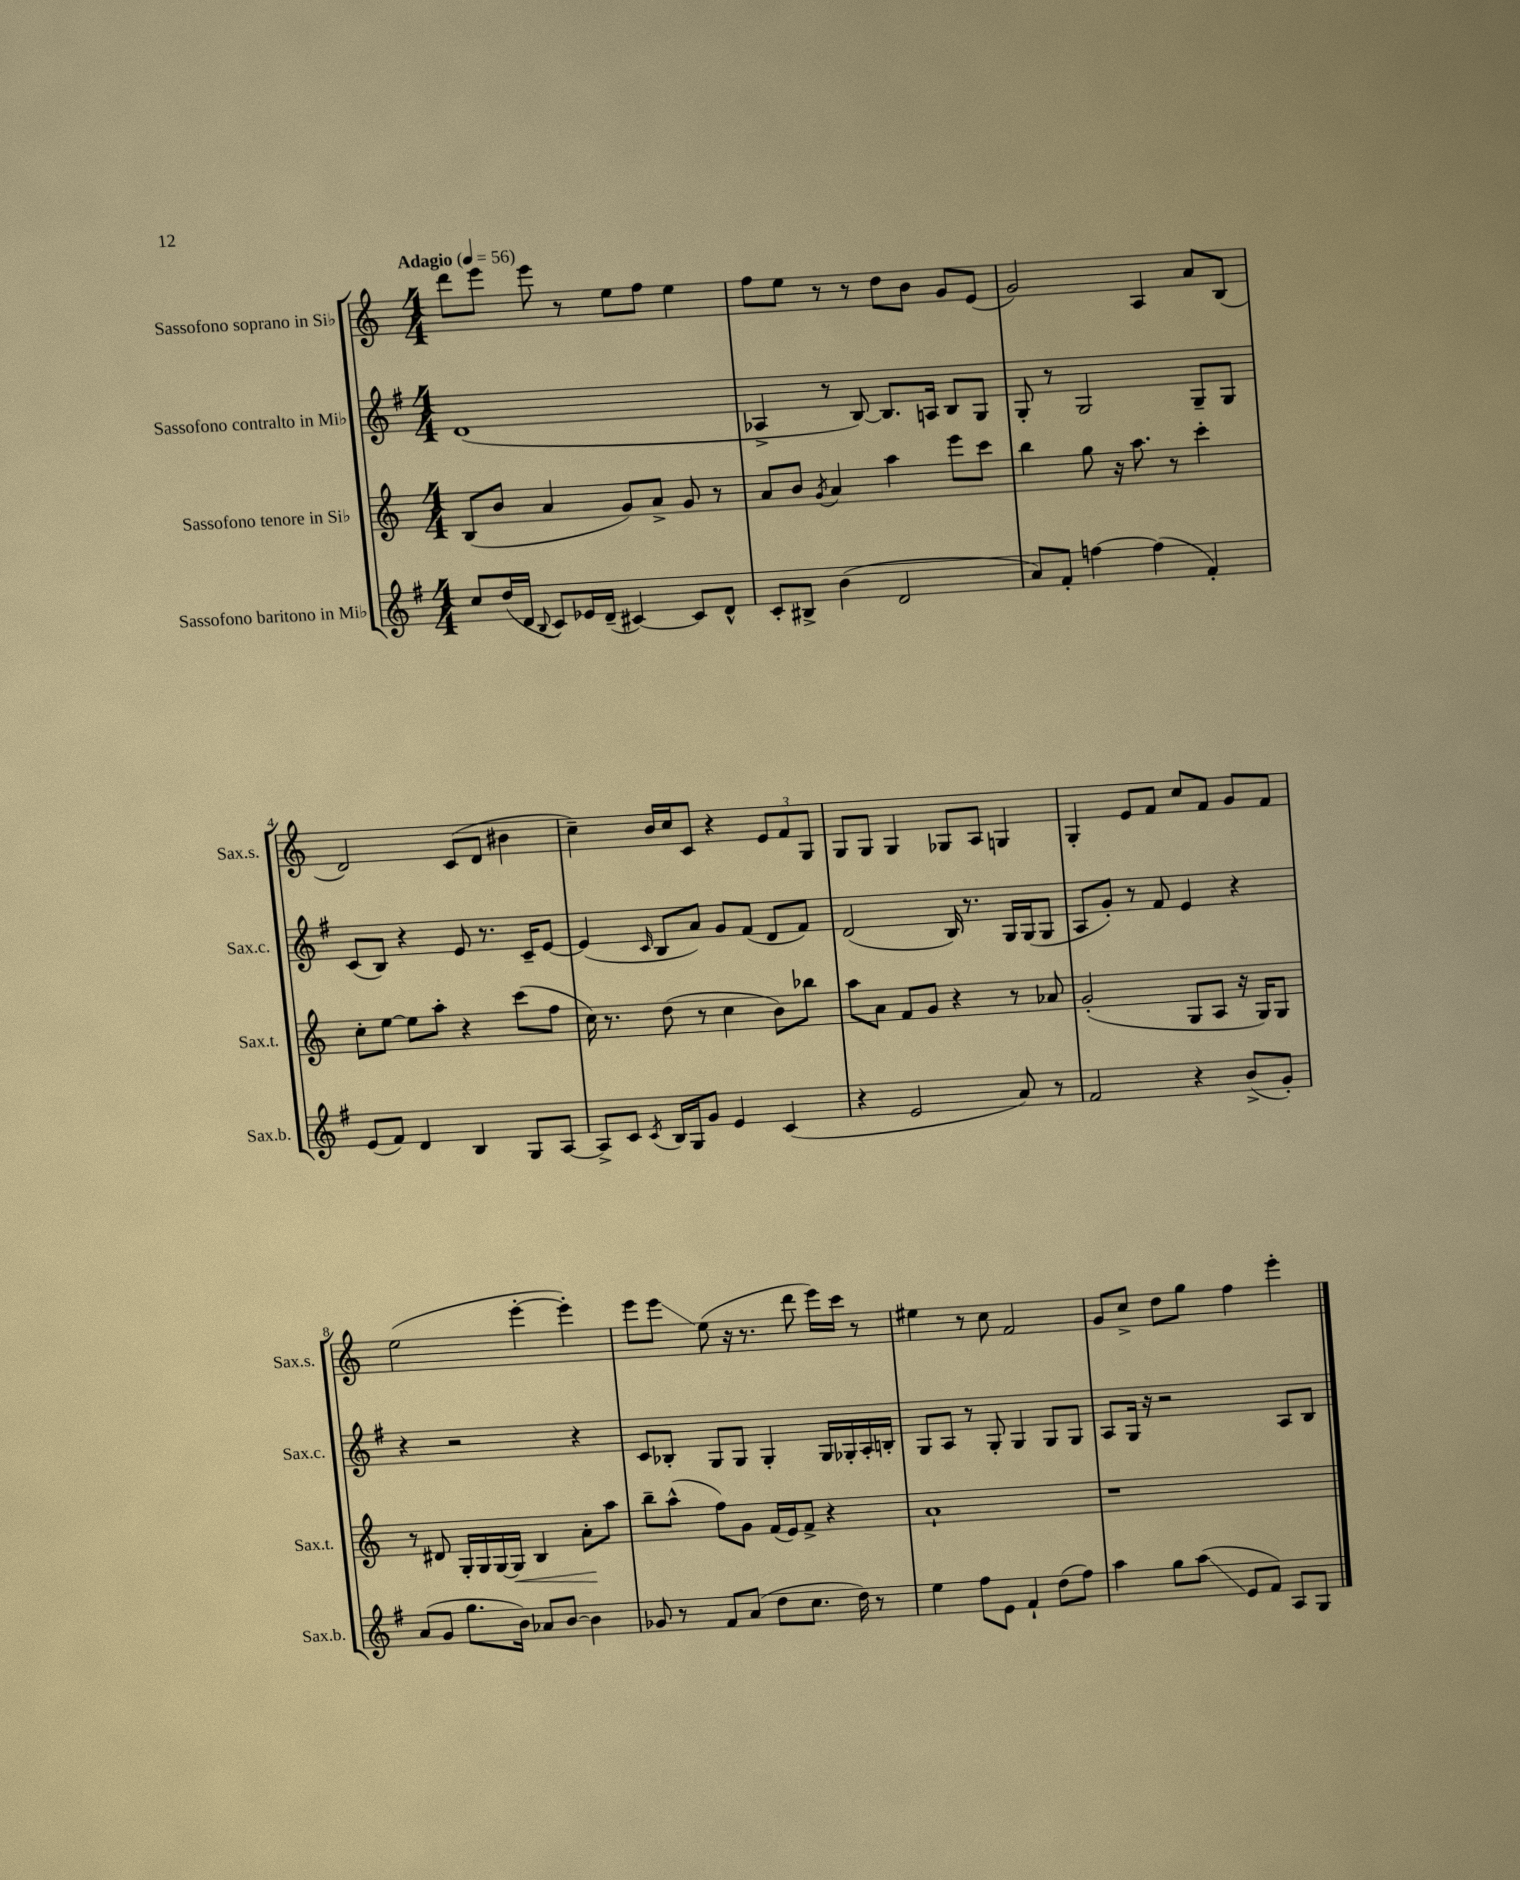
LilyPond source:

<<
\new StaffGroup <<
\new Staff = "s0" \with { instrumentName = "Sassofono soprano in Sib" shortInstrumentName = "Sax.s." } {
    \clef treble \key c \major \numericTimeSignature \time 4/4 \tempo "Adagio" 4 = 56
    \autoBeamOff d'''8[ e'''8] e'''8 r8 e''8[ f''8] e''4 |
    f''8[ e''8] r8 r8 d''8[ b'8] g'8[ e'8]( |
    g'2) a4 a'8[ b8]( |
    d'2) c'8[( d'8] bis'4 |
    c''4--) b'16[ c''16 c'8] r4 \tuplet 3/2 { e'8[ f'8 g8] } |
    g8[ g8] g4 ges8[ a8] g4 |
    g4-. e'8[ f'8] c''8[ f'8] g'8[ f'8] |
    e''2( e'''4~-. e'''4-.) |
    e'''8[ e'''8]\glissando e''8( r16 r8. d'''8 e'''16[) c'''16] r8 |
    eis''4 r8 c''8 f'2 |
    g'8[ c''8]-> d''8[ g''8] f''4 e'''4-. \bar "|." |
}
\new Staff = "s1" \with { instrumentName = "Sassofono contralto in Mib" shortInstrumentName = "Sax.c." } {
    \clef treble \key g \major \numericTimeSignature \time 4/4
    \autoBeamOff d'1( |
    aes4-> r8 b8~) b8.[ a16] b8[ g8] |
    g8-. r8 g2 g8[-- g8] |
    c'8[( b8]) r4 e'8 r8. c'16[-- e'8]~ |
    e'4( \grace { c'16 } b8[ a'8]) g'8[ fis'8]( d'8[ fis'8]) |
    d'2( b16) r8. g16[ g16( g8] |
    a8[ g'8]-.) r8 fis'8 e'4 r4 |
    r4 r2 r4 |
    c'8[ bes8]-. g8[ g8] g4-. g16[ ges16-. a16-. b16]-. |
    g8[ a8] r8 g8-. g4 g8[ g8] |
    a8[ g16] r16 r2 a8[ b8] \bar "|." |
}
\new Staff = "s2" \with { instrumentName = "Sassofono tenore in Sib" shortInstrumentName = "Sax.t." } {
    \clef treble \key c \major \numericTimeSignature \time 4/4
    \autoBeamOff b8[( b'8] a'4 g'8[) a'8]-> g'8 r8 |
    a'8[ b'8] \acciaccatura { g'8 } a'4 a''4 e'''8[ c'''8] |
    b''4 g''8 r16 a''8. r8 c'''4-. |
    c''8[-. e''8]~ e''8[ a''8]-. r4 c'''8[( f''8] |
    c''16) r8. d''8( r8 c''4 b'8[) bes''8] |
    a''8[ a'8] f'8[ g'8] r4 r8 aes'8 |
    g'2-.( g8[ a8] r16 g16[) g8] |
    r8 dis'8 g16[-. g16 g16~ g16]\< b4 a'8[-.\! a''8] |
    b''8[-- a''8]-^( f''8[) g'8] f'16[( e'16) f'8]-> r4 |
    a'1-! |
    r1 \bar "|." |
}
\new Staff = "s3" \with { instrumentName = "Sassofono baritono in Mib" shortInstrumentName = "Sax.b." } {
    \clef treble \key g \major \numericTimeSignature \time 4/4
    \autoBeamOff c''8[ d''16( d'16] \appoggiatura { b8 } c'8[) ees'16 d'16]--( cis'4~) cis'8[ d'8]-^ |
    c'8[-. bis8]-> b'4( d'2 |
    a'8[) fis'8]-. f''4~ f''4( fis'4-.) |
    e'8[( fis'8]) d'4 b4 g8[ a8]~ |
    a8[-> c'8] \acciaccatura { c'8 } b16[ g16 g'8] e'4 c'4( |
    r4 e'2 a'8) r8 |
    fis'2 r4 b'8[->( g'8]-.) |
    a'8[( g'8] g''8.[ b'16]) aes'8[ b'8]~ b'4 |
    ges'8 r8 fis'8[ a'8]( d''8[ c''8.] d''16) r8 |
    e''4 fis''8[ e'8] fis'4-! d''8[( fis''8]) |
    a''4 g''8[ a''8]\glissando( e'8[ fis'8]) a8[ g8] \bar "|." |
}
>>
>>
